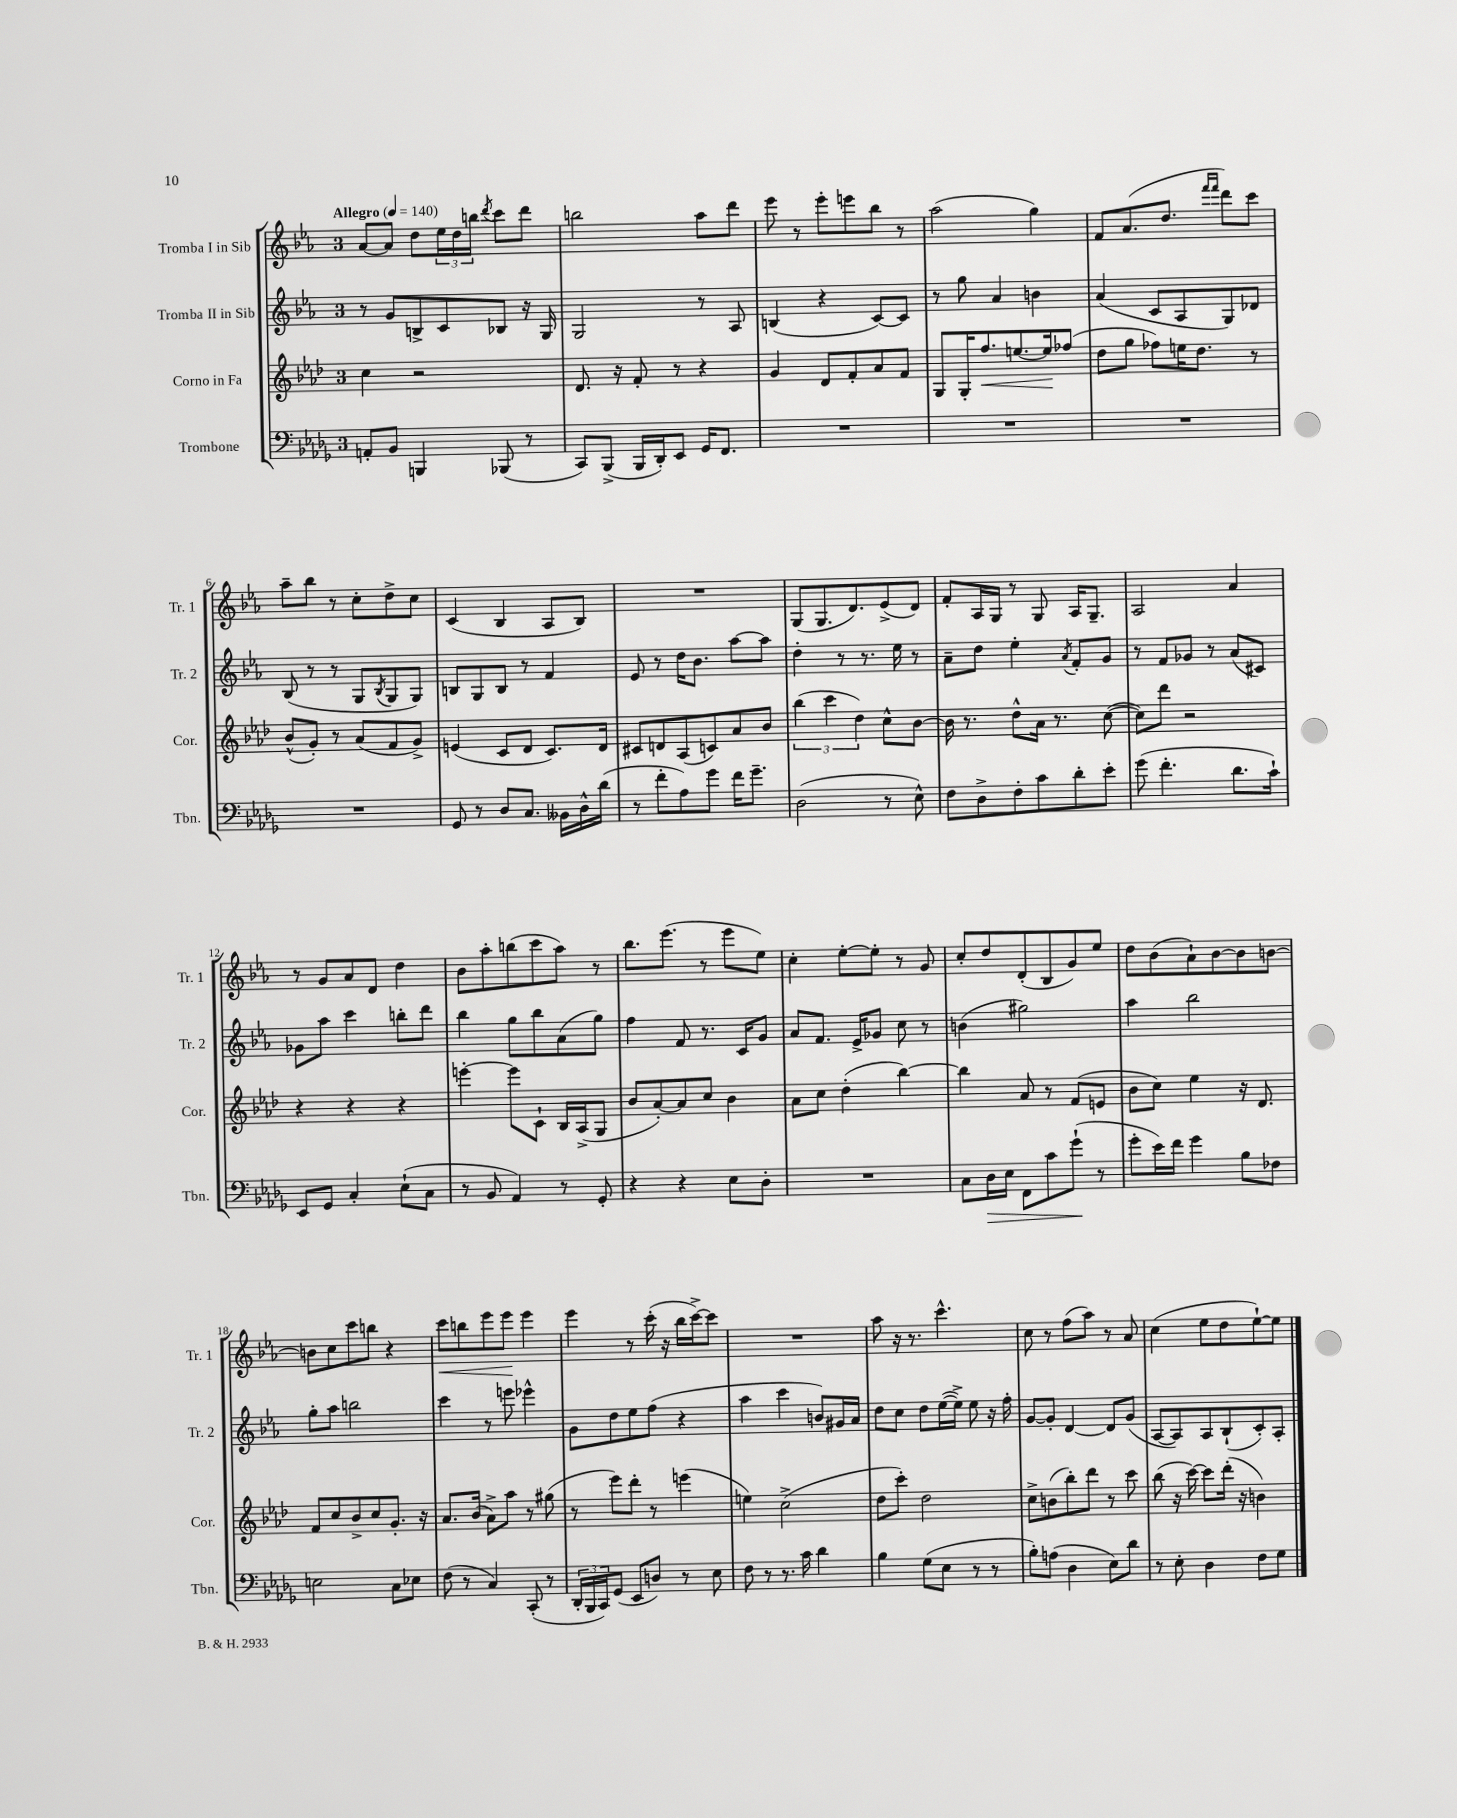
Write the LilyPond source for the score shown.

<<
\new StaffGroup <<
\new Staff = "s0" \with { instrumentName = "Tromba I in Sib" shortInstrumentName = "Tr. 1" } {
    \clef treble \key ees \major \once \override Staff.TimeSignature.style = #'single-digit \time 3/4 \tempo "Allegro" 4 = 140
    aes'8~ aes'8 d''8 \tuplet 3/2 { ees''16 d''16 b''16 } \acciaccatura { d'''8 } c'''8 d'''8 |
    b''2 aes''8 d'''8 |
    ees'''8 r8 ees'''8-. e'''8 bes''8 r8 |
    aes''2( g''4) |
    f'8 aes'8.( d''8. \grace { f'''16 f'''16 } d'''8) c'''8 |
    aes''8-- bes''8 r8 c''8-. d''8-> c''8 |
    c'4( bes4 aes8 bes8) |
    R2. |
    g8( g8. d'8.) ees'8->( d'8) |
    f'8-. aes16 g16 r8 g8 aes16 g8.-- |
    aes2 aes'4 |
    r8 g'8 aes'8 d'8 d''4 |
    bes'8 aes''8-. b''8( c'''8 aes''8) r8 |
    bes''8. ees'''8.( r8 ees'''8 ees''8) |
    c''4-. ees''8~-. ees''8-. r8 g'8 |
    c''8-. d''8 d'8-.( bes8 g'8) ees''8 |
    d''8 bes'8( aes'8-!) bes'8~ bes'8 b'8~ |
    b'8 c''8 c'''8 b''8 r4 |
    c'''8\< b''8 ees'''8 ees'''8\! ees'''4 |
    ees'''4 r8 c'''16-.( r16 bes''16 c'''16~->) c'''8 |
    R2. |
    aes''8 r16 r8. c'''4.-^ |
    c''8 r8 f''8( aes''8) r8 aes'8 |
    c''4( ees''8 d''8 ees''8~-!) ees''8 \bar "|." |
}
\new Staff = "s1" \with { instrumentName = "Tromba II in Sib" shortInstrumentName = "Tr. 2" } {
    \clef treble \key ees \major \once \override Staff.TimeSignature.style = #'single-digit \time 3/4
    r8 g'8 b8-> c'8 bes8 r16 g16 |
    g2 r8 aes8 |
    b4( r4 c'8~) c'8 |
    r8 g''8 aes'4 b'4 |
    aes'4( c'8 aes8 g8) des'8 |
    bes8( r8 r8 g8 \acciaccatura { bes8 } g8 g8) |
    b8 g8 b8 r8 f'4 |
    ees'8 r8 d''16 bes'8. aes''8~ aes''8 |
    d''4-. r8 r8. ees''16 r8 |
    aes'8-- d''8 ees''4-. \acciaccatura { aes'8 } f'8-. g'8 |
    r8 f'8 ges'8 r8 aes'8( cis'8) |
    ges'8 aes''8 c'''4 b''8-. d'''8 |
    bes''4 g''8 bes''8 aes'8( g''8) |
    f''4 f'8 r8. c'16 g'8 |
    aes'8 f'8. ees'16-> ges'8 c''8 r8 |
    b'4( gis''2) |
    aes''4 bes''2 |
    g''8-. aes''8 b''2 |
    c'''4 r8 e'''8 ees'''4-^ |
    g'8 d''8 ees''8 f''8( r4 |
    aes''4 c'''4 b'8) gis'16 aes'16 |
    d''8 c''8 d''8 ees''16~( ees''16->) ees''8 r16 f''16-. |
    g'8~ g'8-. d'4~ d'8 g'8( |
    aes8~ aes8) aes8 bes8-!( c'8-.) aes8-. \bar "|." |
}
\new Staff = "s2" \with { instrumentName = "Corno in Fa" shortInstrumentName = "Cor." } {
    \clef treble \key aes \major \once \override Staff.TimeSignature.style = #'single-digit \time 3/4
    c''4 r2 |
    des'8. r16 f'8-. r8 r4 |
    g'4 des'8 f'8-. aes'8 f'8 |
    g8 g16-. f''8.\< e''8.~ e''16\! fes''8( |
    des''8 g''8 fes''8) e''16 des''8. r8 |
    bes'8-^( g'8-.) r8 aes'8( f'8 g'8->) |
    e'4( c'8 des'8 c'8.) des'16 |
    cis'8 d'8 aes8( c'8) aes'8 bes'8 |
    \tuplet 3/2 { bes''4( c'''4 des''4) } c''8-^ bes'8~ |
    bes'16 r8. des''8-^ aes'16 r8. c''8~( |
    c''8) des'''8 r2 |
    r4 r4 r4 |
    e'''4~-. e'''8 c'8-! bes16 aes16->( g8 |
    bes'8 aes'8~-.) aes'8 c''8 bes'4 |
    aes'8 c''8 des''4-.( bes''4~) |
    bes''4 aes'8 r8 f'8( e'8 |
    bes'8 c''8) ees''4 r16 des'8. |
    f'8 c''8 bes'8-> c''8 g'8.-. r16 |
    aes'8. bes'16( aes'8->) aes''8 r8 gis''8( |
    r8 ees'''8) des'''8-. r8 e'''4( |
    e''4) c''2->( |
    des''8 c'''8-.) des''2 |
    c''8-> b'8( bes''8-.) des'''8 r8 c'''8 |
    bes''8( r16 c'''16~) c'''8 des'''16-.( r16 b'4) \bar "|." |
}
\new Staff = "s3" \with { instrumentName = "Trombone" shortInstrumentName = "Tbn." } {
    \clef bass \key des \major \once \override Staff.TimeSignature.style = #'single-digit \time 3/4
    a,8-. bes,8 b,,4 bes,,8( r8 |
    c,8) bes,,8->( bes,,16 des,16-.) ees,8 ges,16 f,8. |
    R2. |
    R2. |
    R2. |
    R2. |
    ges,8 r8 des8 c8. beses,16 des16-^ des'16( |
    r8 f'8-. aes8) ges'8 f'16 ges'8.-- |
    des2( r8 ees8-^) |
    f8 des8-> f8-. c'8 des'8-. ees'8-. |
    ges'8( f'4.-. des'8. c'16-!) |
    ees,8 ges,8 c4-. ees8-!( c8 |
    r8 bes,8 aes,4) r8 ges,8-. |
    r4 r4 ees8 des8-. |
    R2. |
    c8 des16\> ees16 f,8 c'8 ges'8-!\!( r8 |
    ges'8-. ees'16) f'16 ges'4 bes8 fes8 |
    e2 c8 ees8 |
    f8( r8 c4) c,8-.( r8 |
    \tuplet 3/2 { des,16-. bes,,16 c,16) } ges,8( ees,8 d8) r8 ees8 |
    f8 r8 r8. c'16 des'4 |
    bes4 ges8( ees8 r8 r8 |
    bes8-.) a8( des4 ees8) des'8 |
    r8 ees8-. des4 f8 ges8 \bar "|." |
}
>>
>>
